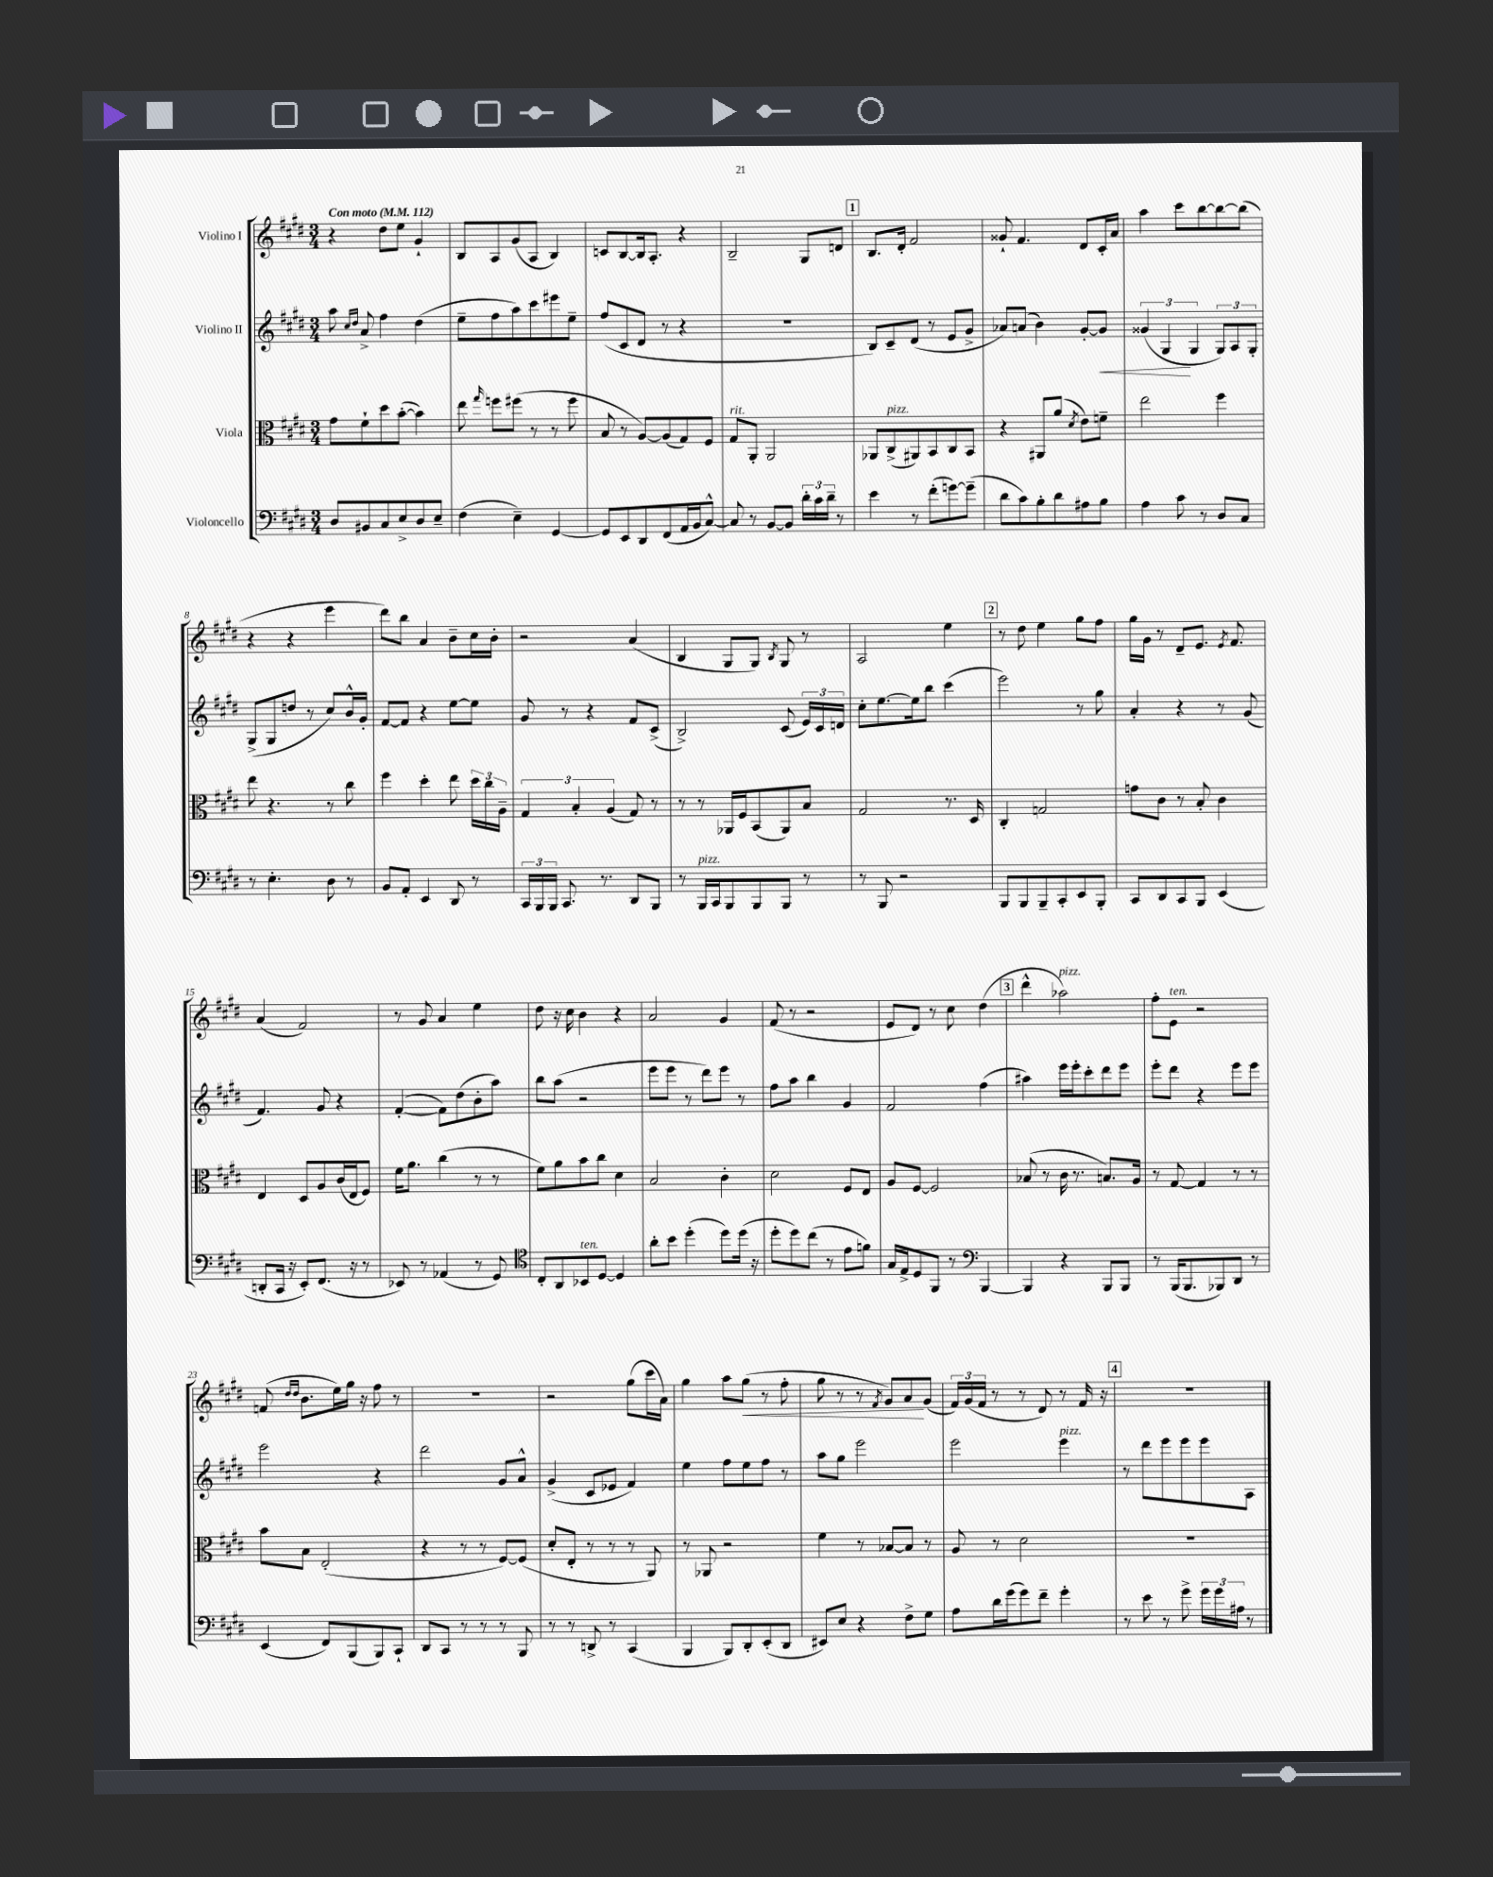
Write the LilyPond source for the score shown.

<<
\new StaffGroup <<
\new Staff = "s0" \with { instrumentName = "Violino I" } {
    \clef treble \key e \major \numericTimeSignature \time 3/4 \tempo "Con moto" 4 = 112
    \autoBeamOff r4 dis''8[ e''8] gis'4-! |
    b8[ a8 gis'8( a8] b4) |
    c'8[ b8~ b16 a8.]-. r4 |
    b2-- gis8[ d'8] |
    \mark \markup { \box "1" } b8.[ dis'16]-. fis'2 |
    gisis'8-! fis'4. dis'8[ cis'16-. a'16] |
    a''4 cis'''8[ b''8~ b''8~ b''8]( |
    r4 r4 e'''4 |
    dis'''8[) b''8] a'4 b'8[-- cis''16 b'16]-. |
    r2 a'4( |
    b4 gis8[ gis8]) \acciaccatura { b8 } gis8 r8 |
    a2 e''4 |
    \mark \markup { \box "2" } r8 dis''8 e''4 gis''8[ fis''8] |
    gis''16[ gis'16] r8 dis'8[-- e'8.] \acciaccatura { e'8 } fis'8. |
    a'4( fis'2) |
    r8 gis'8 a'4 e''4 |
    dis''8 r16 cis''16 b'4 r4 |
    a'2 gis'4 |
    fis'8( r8 r2 |
    e'8[ dis'8]) r8 cis''8 dis''4( |
    \mark \markup { \box "3" } dis'''4-^ aes''2^\markup { \italic "pizz." }) |
    fis''8[-. e'8]^\markup { \italic "ten." } r2 |
    f'8( \grace { dis''16[ dis''16] } b'8.[ e''16) gis''16] r16 fis''8 r8 |
    R2. |
    r2 gis''8[( cis'''16 a'16]) |
    gis''4 a''8[ gis''8]\<( r8 fis''8-. |
    gis''8 r8 r8 \acciaccatura { fis'8 } gis'8[) a'8\! gis'8]( |
    \tuplet 3/2 { fis'16[) gis'16( fis'16] } r8 r8 dis'8) r8 fis'16 r16 |
    \mark \markup { \box "4" } R2. \bar "|." |
}
\new Staff = "s1" \with { instrumentName = "Violino II" } {
    \clef treble \key e \major \numericTimeSignature \time 3/4
    \autoBeamOff a''8 \grace { cis''16[ dis''16] } a'8-> fis''4 dis''4( |
    e''8[-- fis''8 a''8) cis'''8 eis'''8 e''8]-- |
    fis''8[( cis'8 dis'8] r8 r4 |
    R2. |
    \mark \markup { \box "1" } b8[) cis'8-- dis'8]( r8 e'8[ gis'8]-> |
    aes'8[) a'8]( b'4) gis'8[~-. gis'8]\< |
    \tuplet 3/2 { gisis'4( gis4\! gis4 } \tuplet 3/2 { gis8[) a8 gis8]-. } |
    gis8[->( gis8 d''8] r8 cis''8[) b'16-^ gis'16]-. |
    fis'8[~ fis'8] r4 e''8[~ e''8] |
    gis'8 r8 r4 fis'8[ cis'8]->( |
    b2->) cis'8( \tuplet 3/2 { e'16[) cis'16 d'16] } |
    cis''8[-. e''8.~ e''16 b''8] cis'''4( |
    \mark \markup { \box "2" } e'''2) r8 gis''8 |
    a'4-. r4 r8 gis'8( |
    fis'4.) gis'8 r4 |
    fis'4~-.( fis'8[) dis''8( b'8-. a''8]) |
    b''8[ a''8]( r2 |
    e'''8[ e'''8] r8 dis'''8[) e'''8] r8 |
    fis''8[ a''8] b''4 gis'4 |
    fis'2 fis''4( |
    \mark \markup { \box "3" } ais''4) e'''16[ e'''16-. cis'''8-. dis'''8 e'''8] |
    e'''8[-. dis'''8] r4 e'''8[ e'''8] |
    e'''2 r4 |
    dis'''2 gis'8[ a'8]-^ |
    gis'4->( cis'8[ ees'8] fis'4) |
    e''4 fis''8[ e''8 fis''8] r8 |
    a''8[ gis''8] e'''2 |
    e'''2 e'''4^\markup { \italic "pizz." } |
    \mark \markup { \box "4" } r8 dis'''8[ e'''8 e'''8 e'''8 a8] \bar "|." |
}
\new Staff = "s2" \with { instrumentName = "Viola" } {
    \clef alto \key e \major \numericTimeSignature \time 3/4
    \autoBeamOff gis'8[ fis'8-! dis''8 b'8]~-.( b'4) |
    e''8 \grace { gis''16 } f''8[ fis''8]( r8 r8 fis''8 |
    b8 r8 a8[~) a8( gis8) fis8] |
    gis8[^\markup { \italic "rit." } a,8]-. a,2 |
    \mark \markup { \box "1" } aes,8[ cis8->^\markup { \italic "pizz." }( ais,8) b,8 cis8 b,8] |
    r4 ais,8[ a'8]( \acciaccatura { dis'8 } e'8[) f'8]-- |
    e''2 fis''4 |
    e''8 r4. r8 cis''8 |
    fis''4 dis''4-. e''8 \tuplet 3/2 { dis''16[ cis''16 a16]-- } |
    \tuplet 3/2 { gis4 b4-. a4( } gis8) r8 |
    r8 r8 aes,16[ fis16 b,8( aes,8) b8] |
    gis2 r8. dis16 |
    \mark \markup { \box "2" } cis4-. g2 |
    g'8[ cis'8] r8 b8-. cis'4 |
    e4 dis8[ a8 cis'16( e16 fis8]) |
    fis'16[ a'8.] cis''4( r8 r8 |
    fis'8[) a'8 b'8 cis''8] dis'4 |
    b2 cis'4-. |
    dis'2 fis8[ e8] |
    a8[ fis8]~ fis2 |
    \mark \markup { \box "3" } bes8( r8 cis'16 r8. b8.[) a16] |
    r8 gis8~ gis4 r8 r8 |
    b'8[ b8] e2-.( |
    r4 r8 r8 fis8[~) fis8]( |
    dis'8[-. e8]-. r8 r8 r8 a,8) |
    r8 aes,8 r2 |
    fis'4 r8 bes8[~ bes8] r8 |
    a8 r8 dis'2 |
    \mark \markup { \box "4" } R2. \bar "|." |
}
\new Staff = "s3" \with { instrumentName = "Violoncello" } {
    \clef bass \key e \major \numericTimeSignature \time 3/4
    \autoBeamOff dis8[ bis,8 cis8 e8-> dis8 e8]-- |
    fis4( e4--) gis,4~ |
    gis,8[ e,8 dis,8 fis,8( a,16 b,16 cis8]~-^) |
    cis8 r8 b,8[~ b,8] \tuplet 3/2 { dis'16[-. cis'16 dis'16]-- } r8 |
    \mark \markup { \box "1" } e'4 r8 fis'8[-.( g'8~) g'8]--( |
    dis'8[ cis'8) b8-. dis'8 ais8 b8] |
    a4 cis'8 r8 dis8[ cis8] |
    r8 e4.-. dis8 r8 |
    b,8[ a,8]-. e,4 dis,8 r8 |
    \tuplet 3/2 { cis,16[ b,,16 b,,16] } cis,8. r8. dis,8[ b,,8] |
    r8 b,,16[^\markup { \italic "pizz." } cis,16 b,,8 b,,8 b,,8] r8 |
    r8 b,,8 r2 |
    \mark \markup { \box "2" } b,,8[ b,,8 b,,8-- cis,8-. e,8 b,,8]-. |
    cis,8[ dis,8 cis,8 b,,8] e,4( |
    d,8[-. cis,16] r16 e,8[-.) fis,8.]( r16 r8 |
    ees,8) r8 aes,4( r8 gis,8) |
    \clef tenor cis8[-. a,8 bes,8^\markup { \italic "ten." } dis8]~ dis4 |
    a'8[-. b'8] dis''4-.( dis''8[) dis''16]( r16 |
    dis''8[-. dis''8) cis''8]( r8 e'8[ f'8]) |
    gis16[ e16-> dis8 fis,8] r8 \clef bass b,,4~ |
    \mark \markup { \box "3" } b,,4 r4 b,,8[ b,,8] |
    r8 b,,16[( b,,8. bes,,8) dis,8] r8 |
    e,4( fis,8[) b,,8( b,,8) cis,8]-! |
    dis,8[ cis,8] r8 r8 r8 b,,8 |
    r8 r8 d,8-> r8 cis,4( |
    b,,4 b,,8[) dis,8-. e,8-.( dis,8] |
    eis,8[) e8] r4 fis8[-> gis8] |
    a8[ dis'16 gis'16( gis'8) fis'8]-- gis'4-. |
    \mark \markup { \box "4" } r8 e'8 r8 gis'8-> \tuplet 3/2 { gis'16[ gis'16 ais16] } r8 \bar "|." |
}
>>
>>
